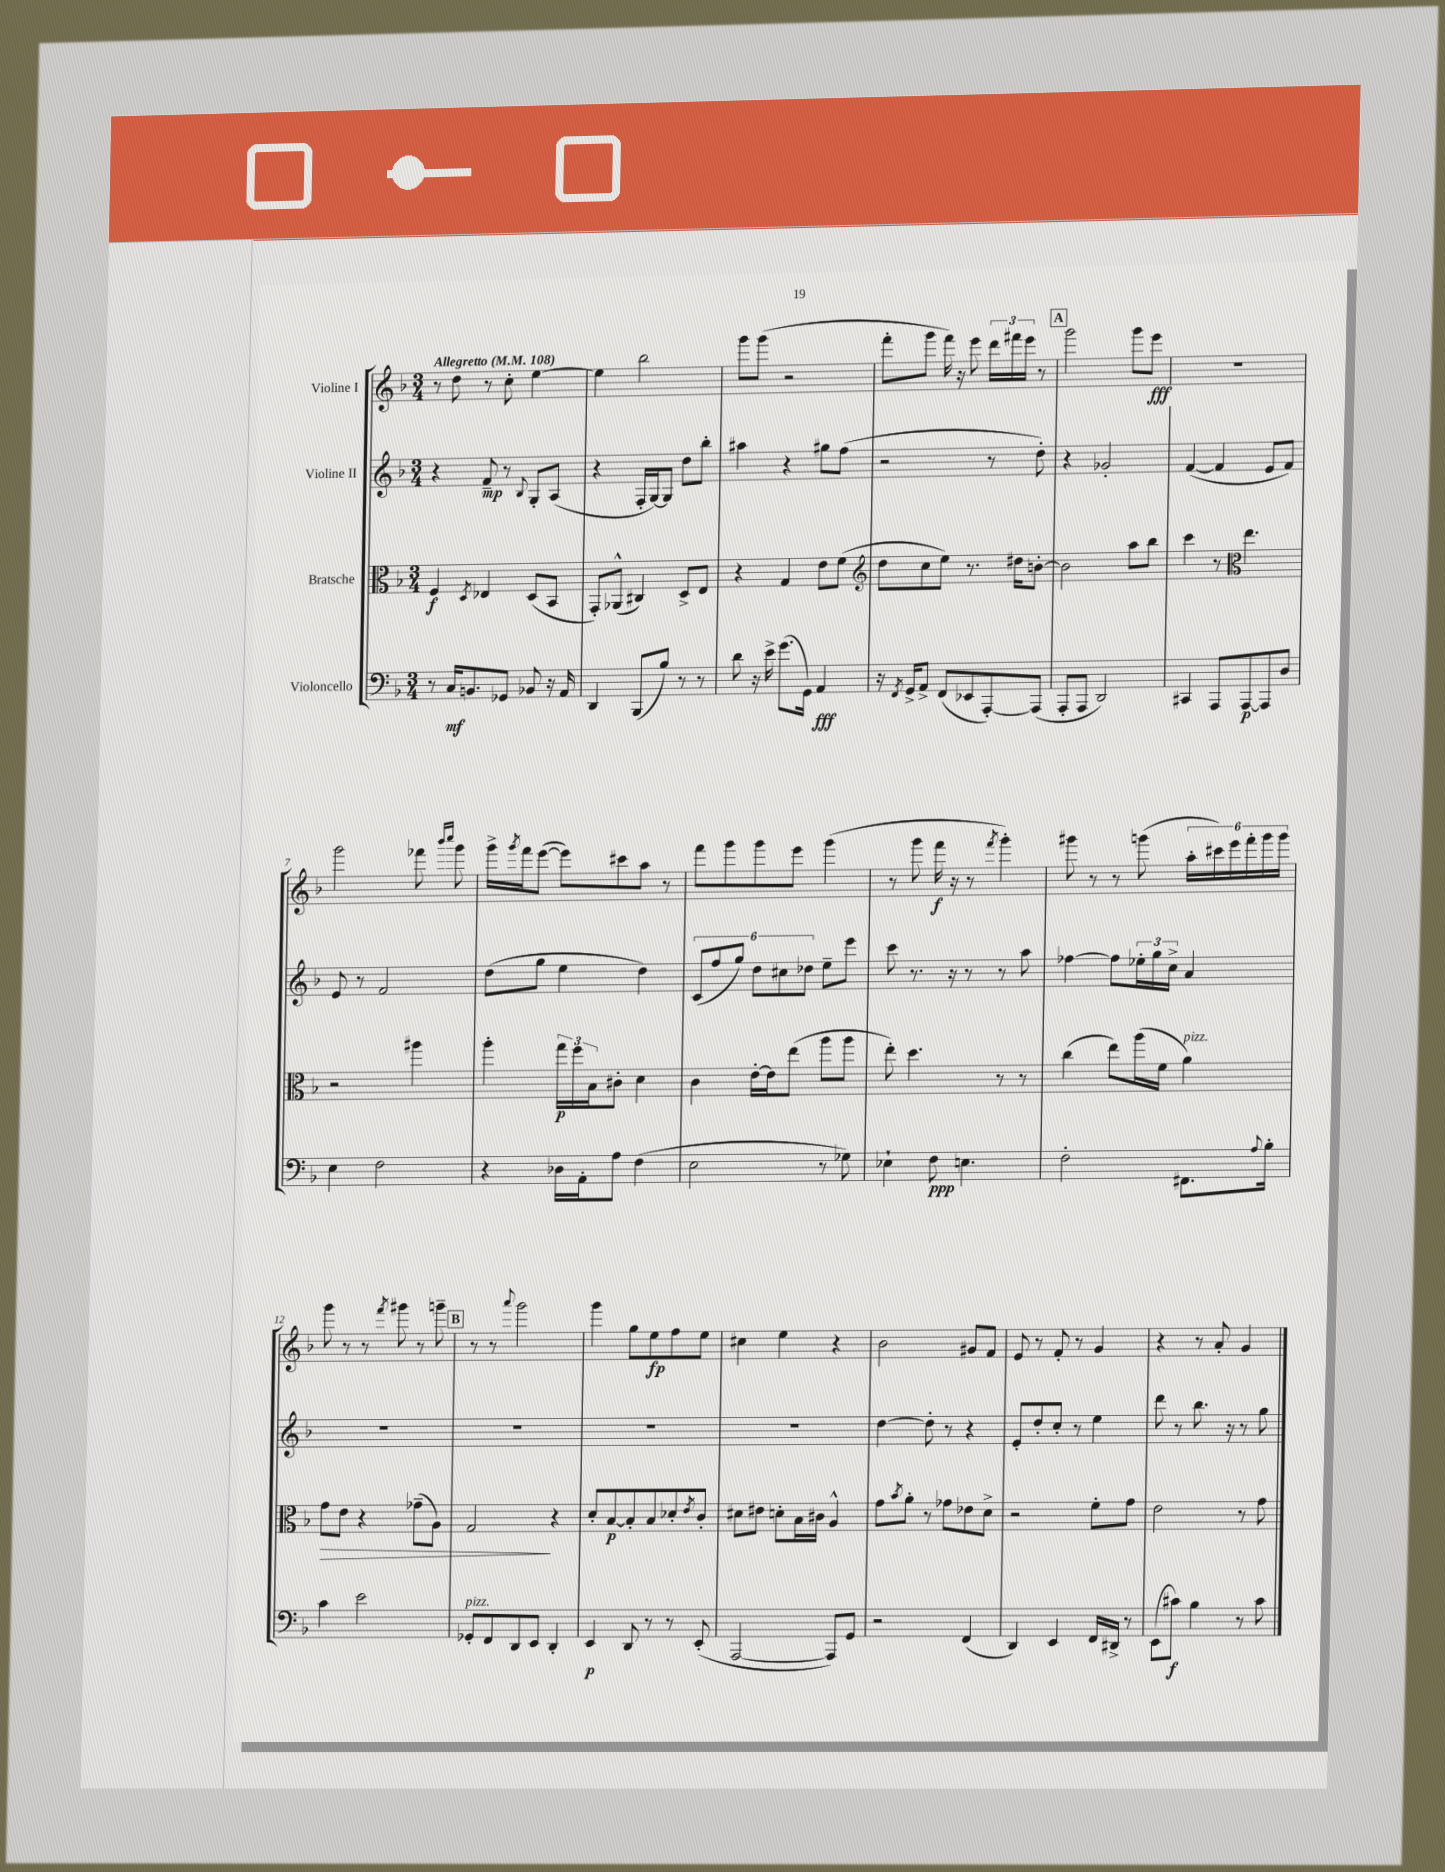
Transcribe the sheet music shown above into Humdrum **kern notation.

**kern	**kern	**kern	**kern
*staff4	*staff3	*staff2	*staff1
*clefF4	*clefC3	*clefG2	*clefG2
*k[b-]	*k[b-]	*k[b-]	*k[b-]
*M3/4	*M3/4	*M3/4	*M3/4
*MM108	*MM108	*MM108	*MM108
8r	4F	4r	8r
16C	.	.	8dd
8.BB	.	.	.
.	8qD	.	.
.	4E-	8f~	8r
8GG-	.	8r	8cc'
.	.	8qqB-	.
8BB-	(8D	8G'	[4ee
16r	8BB-	(8A	.
16AA	.	.	.
=	=	=	=
4DD	8GG')	4r	4ee]
.	(8AA-^^	.	.
(8BBB-	4C#)	16F'	2bb-
.	.	[16G)	.
8B-)	.	8G]	.
8r	8D^	8dd	.
8r	8E	8bb-'	.
=	=	=	=
8d	4r	4aa#	8ggg
16r	.	.	(8ggg
16e^	.	.	.
(8.g	4G	4r	2r
16GG)	.	.	.
4AA	8e	8gg#	.
.	(8f	(8ff	.
=	=	=	=
*	*clefG2	*	*
16r	8dd	2r	8fff'
8qFF	.	.	.
16GG^	.	.	.
8AA^	8cc	.	8ggg
(8FF	8ee)	.	16fff)
.	.	.	16r
8EE-	8.r	.	8eee
[8AAA')	.	8r	24ddd
.	.	.	24fff#
.	16dd#	.	.
.	.	.	24eee
(8AAA]	[8b'	8dd')	8r
=	=	=	=
8AAA'	2b]	4r	2ggg
8AAA	.	.	.
2DD)	.	2g-'	.
.	8aa	.	8ggg
.	8bb-	.	8eee
=	=	=	=
4CC#	4ccc	([4f	2.r
8AAA	8r	4f]	.
*	*clefC3	*	*
[8AAA	4.ee	.	.
8AAA]	.	8e	.
8D	.	8f)	.
=	=	=	=
4E	2r	8e	2ggg
.	.	8r	.
2F	.	2f	.
.	4aa#	.	8fff-
.	.	.	16qqbbb-
.	.	.	16qqcccc
.	.	.	8ggg
=	=	=	=
4r	4aa'	(8dd	16ggg^
.	.	.	8qggg
.	.	.	16fff
.	.	8gg	([8eee
16D-	24gg	4ee	8eee])
.	24ff	.	.
16AA'	.	.	.
.	24B-	.	.
8A	8c#'	.	8ccc#
(4F	4d	4dd)	8aa
.	.	.	8r
=	=	=	=
2E	4c	(12c	8fff
.	.	12ff	.
.	.	.	8ggg
.	.	12gg)	.
.	[16e'	12dd	8ggg
.	16e]	.	.
.	.	12cc#	.
.	(8ee	.	8eee
.	.	12dd-	.
8r	8aa	8ee~	(4ggg
8G-)	8aa	8eee	.
=	=	=	=
4E-`	8ee')	8ccc	8r
.	4.dd	8.r	8ggg
8F	.	.	16fff
.	.	16r	16r
4.E	.	8r	8r
.	.	.	8qfff
.	8r	8r	4ggg')
.	8r	8aa	.
=	=	=	=
2F'	(4cc	[4ff-	8ggg#
.	.	.	8r
.	8ee)	8ff-]	8r
.	(16aa	24ee-'	(8ggg
.	.	24gg	.
.	16f	.	.
.	.	24cc^	.
8.FF#	4a)	4a	24aa'
.	.	.	24ccc#)
.	.	.	24eee
.	.	.	24fff'
.	.	.	24ggg
8qqA	.	.	.
16B-'	.	.	.
.	.	.	24ggg
=	=	=	=
4c	8g	2.r	8ggg
.	8e	.	8r
2e	4r	.	8r
.	.	.	8qfff
.	.	.	8ggg#
.	(8g-~	.	8r
.	8A)	.	8ggg~
=	=	=	=
8GG-'	2G	2.r	8r
8FF	.	.	8r
.	.	.	8qqaaa
8DD	.	.	2ggg
8EE	.	.	.
4DD'	4r	.	.
=	=	=	=
4EE	8d'	2.r	4ggg
.	[8B-	.	.
8DD	8B-']	.	8gg
8r	8B-	.	8ee
8r	8d-'	.	8ff
.	8qe	.	.
(8EE'	8c'	.	8ee
=	=	=	=
[2AAA	8d#	2.r	4cc#
.	8e#	.	.
.	8d'	.	4ee
.	16B-	.	.
.	16c#	.	.
8AAA])	4A^^	.	4r
8GG	.	.	.
=	=	=	=
2r	8g	[4dd	2b-
.	8qb-	.	.
.	8a'	.	.
.	8r	8dd']	.
.	8g-	8r	.
(4FF	8e-	4r	8g#
.	8d^	.	8f
=	=	=	=
4DD)	2r	8e'	8e
.	.	8dd'	8r
4EE	.	8cc'	8f'
.	.	8r	8r
16FF	8f'	4ee	4g
16DD#^	.	.	.
8r	8g	.	.
=	=	=	=
(8EE	2e	8ddd	4r
8c#)	.	8r	.
4B-	.	8.bb-	8r
.	.	.	8a'
.	.	16r	.
8r	8r	8r	4g
8c#	8g	8gg	.
==	==	==	==
*-	*-	*-	*-
